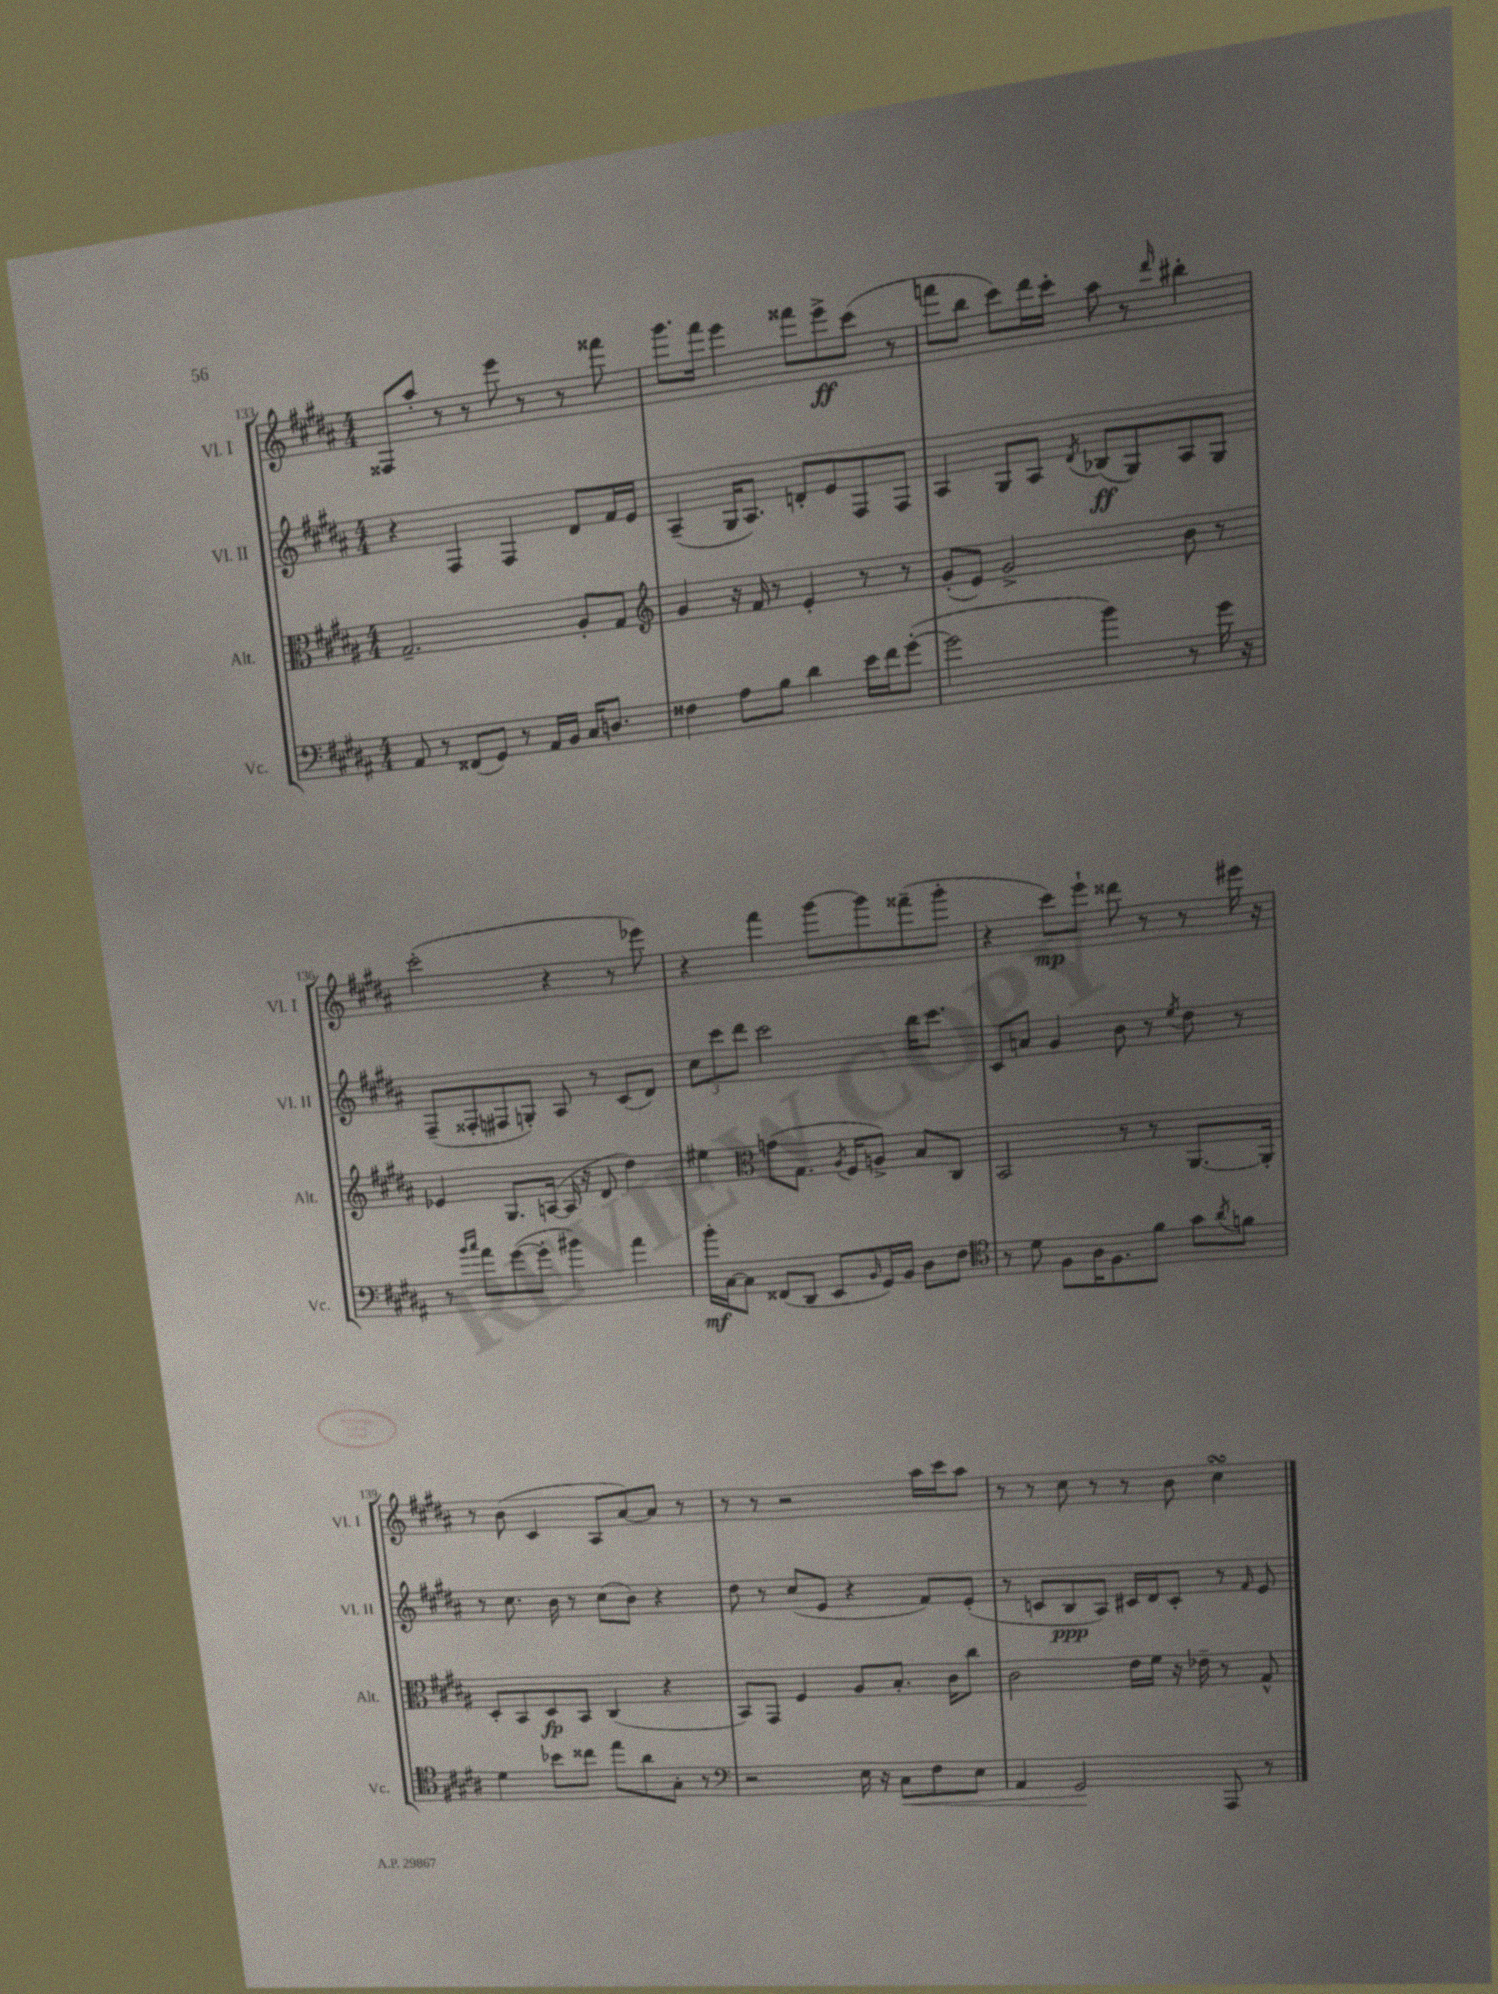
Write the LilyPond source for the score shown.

<<
\new StaffGroup <<
\new Staff = "s0" \with { instrumentName = "Vl. I" shortInstrumentName = "Vl. I" } {
    \clef treble \key b \major \numericTimeSignature \time 4/4
    fisis8 ais''8-. r8 r8 e'''8 r8 r8 fisis'''8 |
    gis'''8. fis'''16 e'''4 fisis'''8 e'''8->\ff cis'''8( r8 |
    f'''8 b''8 cis'''8) dis'''16 cis'''16-. ais''8 r8 \grace { dis'''16 } bis''4-. |
    cis'''2-.( r4 r8 ees'''8) |
    r4 fis'''4 gis'''8~ gis'''8 fisis'''8--( gis'''8-. |
    r4 cis'''8\mp) e'''8-! disis'''8 r8 r8 eis'''16 r16 |
    r8 b'8( cis'4 ais8 ais'8~) ais'8 r8 |
    r8 r8 r2 ais''16 cis'''16 ais''8 |
    r8 r8 cis''8 r8 r8 b'8 cis''4\turn \bar "|." |
}
\new Staff = "s1" \with { instrumentName = "Vl. II" shortInstrumentName = "Vl. II" } {
    \clef treble \key b \major \numericTimeSignature \time 4/4
    r4 fis4 fis4 dis'8 fis'16 e'16 |
    ais4--( gis16 ais8.) d'8-. e'8 fis8 fis8 |
    ais4 gis8 ais8 \acciaccatura { dis'8 } bes8\ff( gis8) ais8 gis8 |
    fis8--( fisis8-. fis8 g8-.) ais8 r8 cis'8( dis'8) |
    \tuplet 3/2 { cis''8 cis'''8 dis'''8 } cis'''2 b''16 cis'''8. |
    cis'8 a'8 gis'4 b'8 r8 \acciaccatura { e''8 } dis''8 r8 |
    r8 cis''8. b'16 r8 cis''8( b'8) r4 |
    dis''8 r8 cis''8( e'8 r4 fis'8) e'8-.( |
    r8 c'8 b8\ppp ais8) cis'16 dis'16 cis'8-. r8 \grace { fis'16 } e'8 \bar "|." |
}
\new Staff = "s2" \with { instrumentName = "Alt." shortInstrumentName = "Alt." } {
    \clef alto \key b \major \numericTimeSignature \time 4/4
    gis2.-- ais8-. gis8 |
    \clef treble gis'4 r16 fis'16 r8 e'4-. r8 r8 |
    gis'8-.( e'8) gis'2-> b'8 r8 |
    ees'4 gis8. a16~( a16 r16 dis'8 dis''4) |
    eis''4 \clef alto g'8( gis8. \acciaccatura { ais8 } fis16 a8->) b8 cis8 |
    b,2 r8 r8 ais,8.~ ais,16-. |
    dis8-. b,8 dis8\fp b,8 cis4( r4 |
    b,8) gis,8 fis4 ais8 b8.-. cis'16 cis''8 |
    cis'2 e'16 fis'16 r16 ees'16-- r8 gis8-^ \bar "|." |
}
\new Staff = "s3" \with { instrumentName = "Vc." shortInstrumentName = "Vc." } {
    \clef bass \key b \major \numericTimeSignature \time 4/4
    ais,8 r8 fisis,8( gis,8) r8 ais,16 b,16 cis16 d8. |
    fisis4 ais8 b8 dis'4 e'16 fis'16 gis'8~-.( |
    gis'2 b'4) r8 gis'16 r16 |
    r8 \grace { b'16 cis''16 } ais'8 gis'8~( gis'8-. bis'4) ais'4 |
    b'16-.\mf cis16~ cis8 fisis,8( dis,8 e,8 \grace { b,16 } gis,16) b,16 dis8 fis8 |
    \clef tenor r8 dis'8 fis8 ais16 fis8. fis'8 gis'8 \acciaccatura { ais'8 } f'8 |
    dis'4 bes'8 cisis''8 e''8 ais'8 gis8-. r8 |
    \clef bass r2 e16 r16 cis8\< fis8 e8 |
    ais,4 gis,2\! ais,,8 r8 \bar "|." |
}
>>
>>
\layout { \context { \Score currentBarNumber = #133 } }
